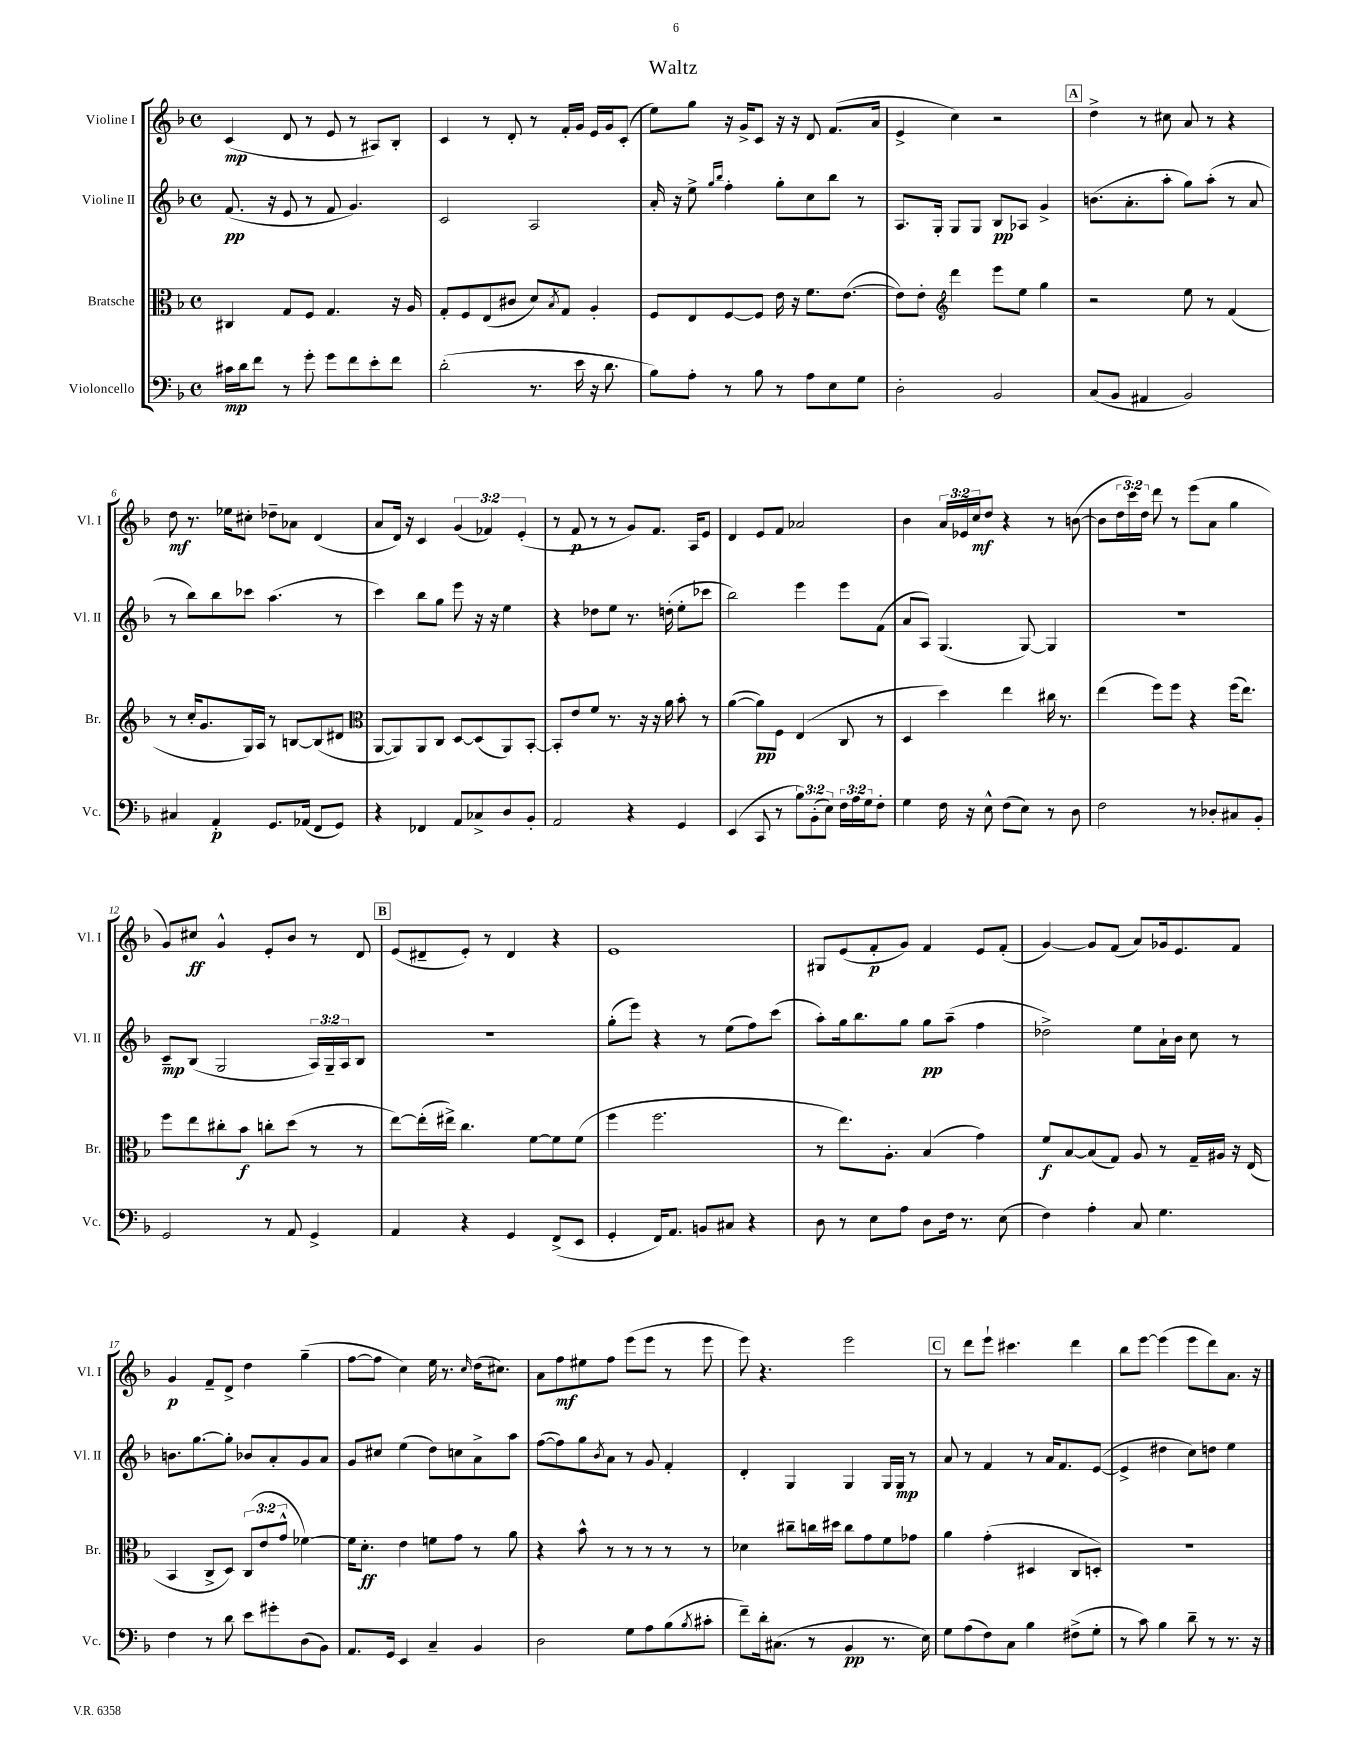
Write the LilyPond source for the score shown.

\header { title = "Waltz" }
<<
\new StaffGroup <<
\new Staff = "s0" \with { instrumentName = "Violine I" shortInstrumentName = "Vl. I" } {
    \clef treble \key f \major \defaultTimeSignature \time 4/4 \override Staff.TupletNumber.text = #tuplet-number::calc-fraction-text
    c'4\mp( d'8 r8 e'8 r8 ais8) bes8-. |
    c'4 r8 d'8-. r8 f'16-. g'16 e'16 g'16 c'8-.( |
    e''8) g''8 r16 g'16-> c'8 r16 r16 d'8 f'8.( a'16 |
    e'4-> c''4) r2 |
    \mark \markup { \box "A" } d''4-> r8 cis''8 a'8 r8 r4 |
    d''8\mf r8. ees''16 cis''8-. des''8-- aes'8 d'4( |
    a'8 d'16) r16 c'4 \tuplet 3/2 { g'4( fes'4) e'4-.( } |
    r8 f'8\p r8 r8 g'8) f'8. a16 e'8 |
    d'4 e'8 f'8 aes'2 |
    bes'4 \tuplet 3/2 { a'16 ees'16 c''16\mf } d''8 r4 r8 b'8~( |
    b'8 \tuplet 3/2 { d''16 c'''16) d''16 } d'''8 r8 e'''8( a'8 g''4 |
    g'8) cis''8\ff g'4-^ e'8-. bes'8 r8 d'8 |
    \mark \markup { \box "B" } e'8( dis'8-- e'8-.) r8 dis'4 r4 |
    e'1 |
    gis8 e'8( f'8-.\p g'8) f'4 e'8 f'8-.( |
    g'4~) g'8 f'8( a'8) ges'16 e'8. f'8 |
    g'4\p f'8-- d'8-> d''4 g''4--( |
    f''8~ f''8 c''4) e''16 r8. \grace { c''16 } d''16( cis''8.) |
    a'8 f''8\mf eis''8 f''8 e'''8( e'''8 r8 e'''8 |
    e'''8) r4. e'''2 |
    \mark \markup { \box "C" } r8 d'''8 e'''8-! cis'''4. d'''4 |
    bes''8 e'''8~ e'''4( e'''8 d'''8) a'8. r16 \bar "|." |
}
\new Staff = "s1" \with { instrumentName = "Violine II" shortInstrumentName = "Vl. II" } {
    \clef treble \key f \major \defaultTimeSignature \time 4/4 \override Staff.TupletNumber.text = #tuplet-number::calc-fraction-text
    f'8.\pp( r16 e'8 r8 f'8 g'4.) |
    c'2 a2 |
    a'16-. r16 e''8-> \grace { g''16 bes''16 } f''4-. g''8-. c''8 bes''8 r8 |
    a8. g16-. g8 g8 bes8\pp aes8 g'4-> |
    \mark \markup { \box "A" } b'8.( a'8.-. a''8-. g''8) a''8-.( r8 a'8 |
    r8 bes''8) bes''8 ces'''8 a''4.( r8 |
    c'''4) bes''8 g''8 e'''8 r16 r16 e''4 |
    r4 des''8 e''8 r8. d''16-.( e''8-. ces'''8 |
    bes''2) e'''4 e'''8 f'8( |
    a'8 a8) g4.( g8~) g4 |
    R1 |
    c'8--\mp bes8( g2 \tuplet 3/2 { a16) g16-- a16 } bes8 |
    \mark \markup { \box "B" } r1 |
    g''8-.( e'''8) r4 r8 e''8( f''8) c'''8( |
    a''8-.) g''16 bes''8. g''8 g''8\pp a''8--( f''4 |
    des''2->) e''8 a'16-! bes'16 c''8 r8 |
    b'8. g''8.~ g''8-. bes'8 a'8-. g'8 a'8 |
    g'8 cis''8 e''4( d''8) c''8 a'8-> a''8 |
    f''8~( f''8) g''8 \acciaccatura { bes'8 } a'8 r8 g'8 f'4-. |
    d'4-. g4 g4 g16 g16\mp r8 |
    \mark \markup { \box "C" } a'8 r8 f'4 r8 a'16 f'8. e'8~( |
    e'4-> dis''4 c''8) d''8 e''4 \bar "|." |
}
\new Staff = "s2" \with { instrumentName = "Bratsche" shortInstrumentName = "Br." } {
    \clef alto \key f \major \defaultTimeSignature \time 4/4 \override Staff.TupletNumber.text = #tuplet-number::calc-fraction-text
    cis4 g8 f8 g4. r16 a16 |
    g8-. f8 e8( cis'8 d'8) \acciaccatura { bes8 } g8 a4-. |
    f8 e8 f8~ f8 e'16 r16 f'8. e'8.~( |
    e'8) e'8-. \clef treble d'''4 e'''8 e''8 g''4 |
    \mark \markup { \box "A" } r2 e''8 r8 f'4( |
    r8 c''16-. g'8. g16) a16 r8 b8~ b8( dis'8 |
    \clef alto a,8~ a,8) a,8 c8 d8~ d8( a,8) bes,8~-. |
    bes,8-. e'8 f'8 r8. r16 r16 a'16 bes'8-. r8 |
    a'4~( a'8\pp) f8 e4( c8 r8 |
    d4 d''4) e''4 cis''16 r8. |
    e''4( f''8) f''8 r4 f''16( e''8.) |
    f''8 e''8 cis''8-. bes'8\f c''8-. d''8( r8 r8 |
    \mark \markup { \box "B" } e''8~) e''16-.( eis''16->) c''4. f'8~ f'8 f'8( |
    f''4 f''2. |
    r8 e''8.) a8.-. bes4( g'4) |
    f'8\f bes8~ bes8( g8) a8 r8 g16-- ais16 r16 e16( |
    bes,4 c8-> d8) \tuplet 3/2 { c8( e'8 g'8-^ } fes'4~) |
    fes'16 d'8.-.\ff e'4 f'8 g'8 r8 a'8 |
    r4 bes'8-^ r8 r8 r8 r8 r8 |
    des'4 cis''8-- c''16 dis''16 c''8 g'8 f'8 ges'8 |
    \mark \markup { \box "C" } a'4 g'4-.( dis4 c8 d8-.) |
    r1 \bar "|." |
}
\new Staff = "s3" \with { instrumentName = "Violoncello" shortInstrumentName = "Vc." } {
    \clef bass \key f \major \defaultTimeSignature \time 4/4 \override Staff.TupletNumber.text = #tuplet-number::calc-fraction-text
    cis'16\mp d'16 f'8 r8 g'8-. g'8 f'8 e'8-. f'8 |
    d'2-.( r8. e'16 r16 d'8. |
    bes8) a8-. r8 bes8 r8 a8 e8 g8 |
    d2-. bes,2 |
    \mark \markup { \box "A" } c8( bes,8 ais,4 bes,2) |
    cis4 a,4-.\p g,8. aes,16( f,8 g,8) |
    r4 fes,4 a,8 ces8-> d8 bes,8-. |
    a,2 r4 g,4 |
    e,4( c,8 r8 \tuplet 3/2 { bes8) bes,8-.( e8) } \tuplet 3/2 { f16 a16 g16 } f8-. |
    g4 f16 r16 e8-^ f8( e8) r8 d8 |
    f2 r8 des8-. cis8 bes,8-. |
    g,2 r8 a,8 g,4-> |
    \mark \markup { \box "B" } a,4 r4 g,4 f,8->( e,8 |
    g,4-. f,16) a,8. b,8 cis8 r4 |
    d8 r8 e8 a8 d8 f16 r8. e8( |
    f4) a4-. c8 g4. |
    f4 r8 d'8 e'8 gis'8-. d8( bes,8) |
    a,8. g,16 e,4 c4-- bes,4 |
    d2 g8 a8 bes8( \acciaccatura { bes8 } cis'8-. |
    f'8--) d'16-. cis8.( r8 bes,4\pp r8. e16) |
    \mark \markup { \box "C" } g8 a8( f8) c8 bes4 fis8->( g8-. |
    r8 c'8) bes4 d'8-- r8 r8. r16 \bar "|." |
}
>>
>>
